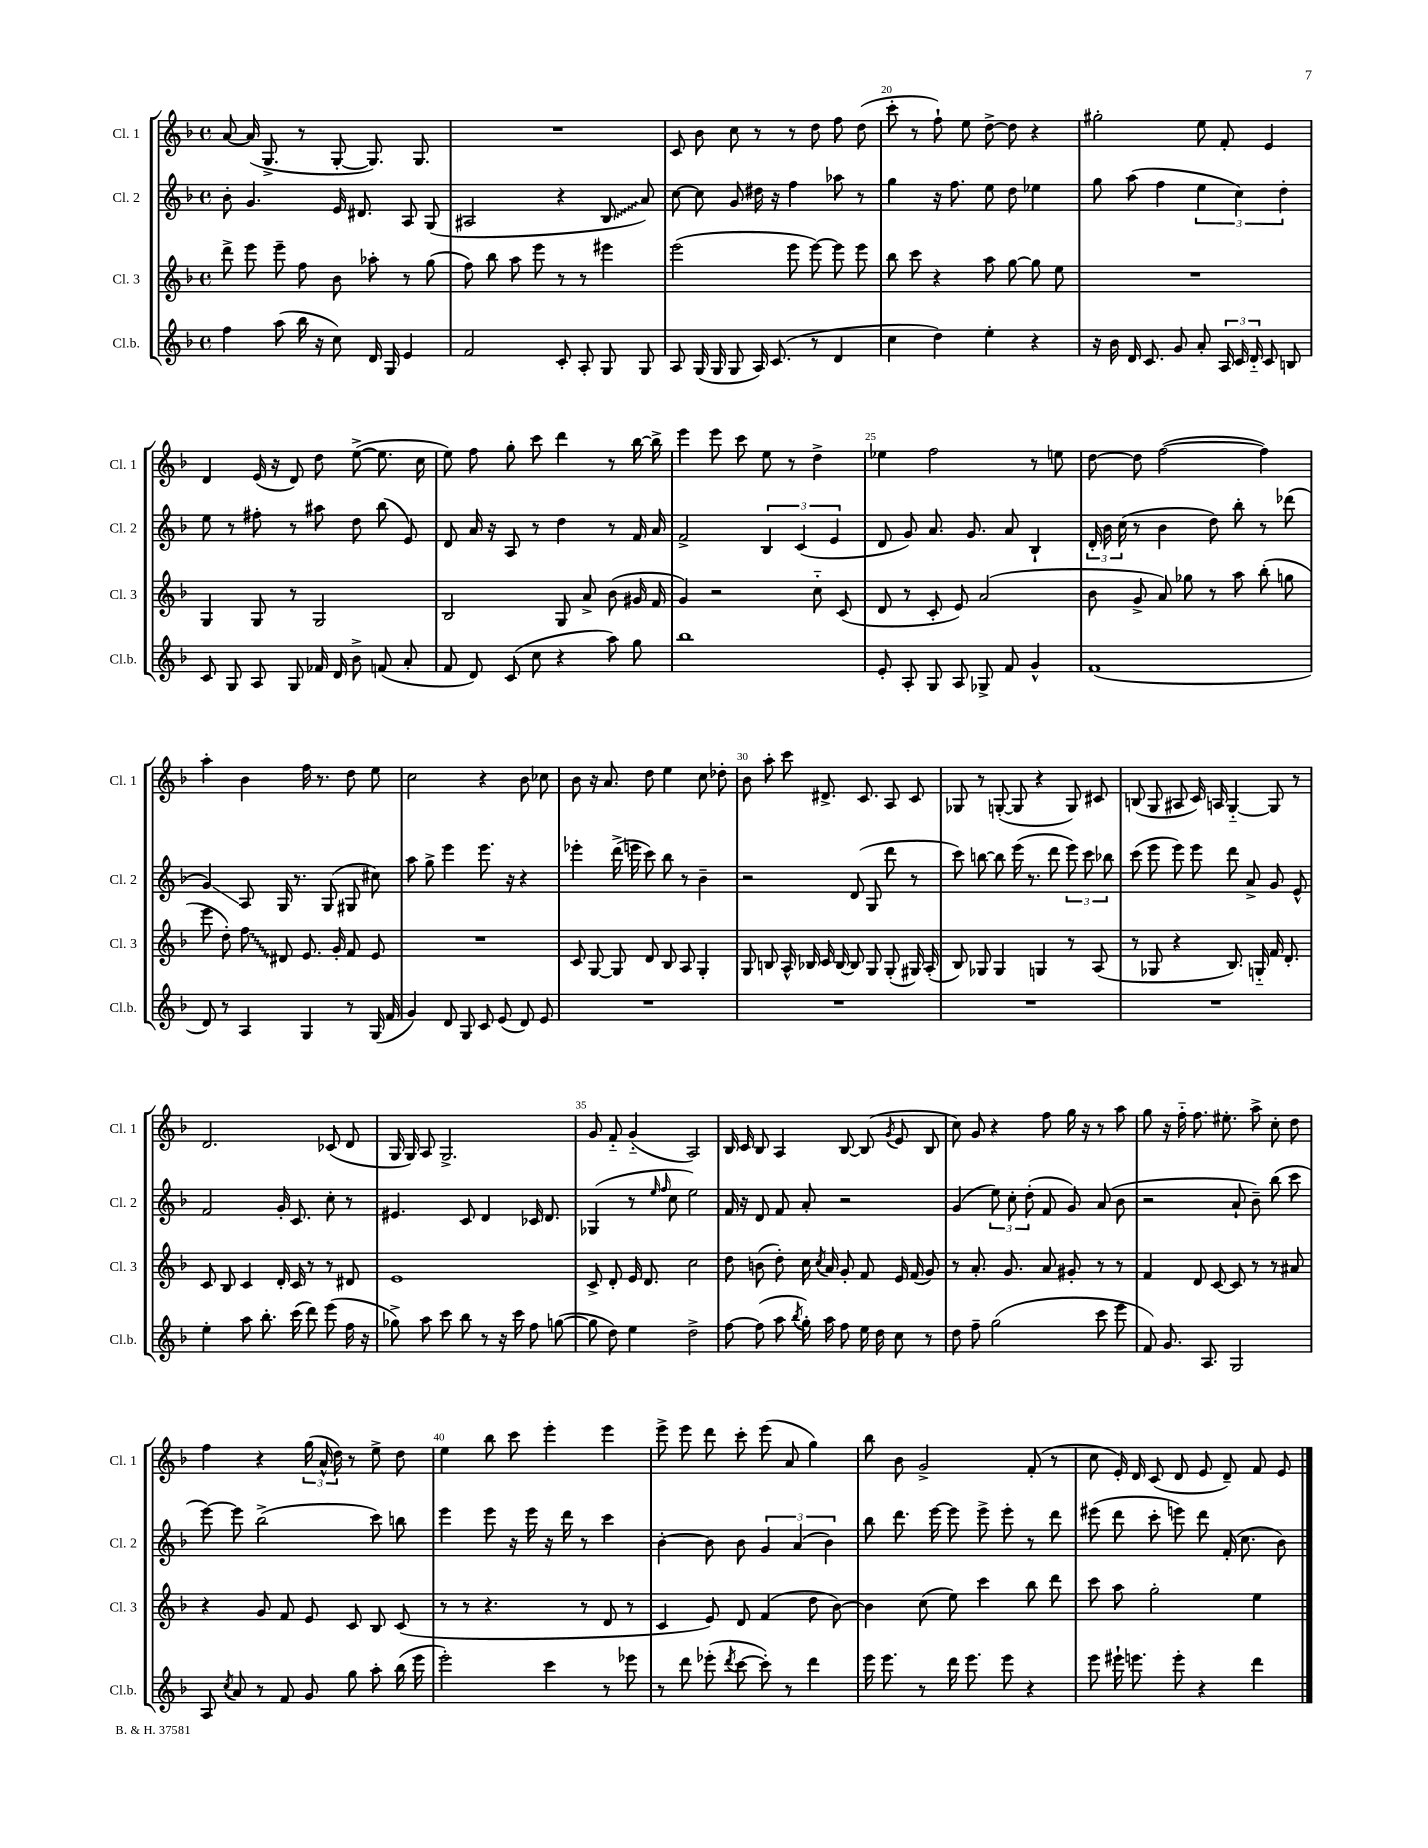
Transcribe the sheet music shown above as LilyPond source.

<<
\new StaffGroup <<
\new Staff = "s0" \with { instrumentName = "Cl. 1" shortInstrumentName = "Cl. 1" } {
    \clef treble \key f \major \defaultTimeSignature \time 4/4
    \autoBeamOff a'8~ a'16( g8.-> r8 g8~-. g8.) g8. |
    R1 |
    c'8 bes'8 c''8 r8 r8 d''8 f''8 d''8( |
    c'''8-. r8 f''8-!) e''8 d''8~-> d''8 r4 |
    gis''2-. e''8 f'8-. e'4 |
    d'4 e'16( r16 d'8) d''8 e''8~->( e''8. c''16 |
    e''8) f''8 g''8-. c'''8 d'''4 r8 bes''16~ bes''16-> |
    e'''4 e'''8 c'''8 e''8 r8 d''4-> |
    ees''4 f''2 r8 e''8 |
    d''8~ d''8 f''2~( f''4) |
    a''4-. bes'4 f''16 r8. d''8 e''8 |
    c''2 r4 bes'8 ces''8 |
    bes'8 r16 a'8. d''8 e''4 c''8 des''8-. |
    bes'8 a''8-. c'''8 dis'8.-> c'8. a8 c'8 |
    ges8 r8 g8~-.( g8 r4 g8) cis'8 |
    b8( g8 ais8 c'16) a16 g4~-_ g8 r8 |
    d'2. ces'8( d'8 |
    g16 g16) a8 g2.-> |
    g'8 f'8-_ g'4-_( a2) |
    bes16 c'16 bes8 a4 bes8~ bes8( \acciaccatura { g'8 } e'8 bes8 |
    c''8) g'8 r4 f''8 g''16 r16 r8 a''8 |
    g''8 r16 f''16-_ f''8. eis''8.-. a''8-> c''8-. d''8 |
    f''4 r4 \tuplet 3/2 { g''16( a'16-^ d''16) } r8 e''8-> d''8 |
    e''4 bes''8 c'''8 e'''4-. e'''4 |
    e'''8-> e'''8 d'''8 c'''8-. e'''8( a'8 g''4) |
    bes''8 bes'8 g'2-> f'8-.( r8 |
    c''8 e'16-.) d'16 c'8( d'8 e'8 d'8--) f'8 e'8 \bar "|." |
}
\new Staff = "s1" \with { instrumentName = "Cl. 2" shortInstrumentName = "Cl. 2" } {
    \clef treble \key f \major \defaultTimeSignature \time 4/4
    \autoBeamOff bes'8-. g'4. e'16 dis'8. a8 g8( |
    ais2 r4 \once \override Glissando.style = #'zigzag bes8\glissando a'8) |
    c''8~ c''8 g'8 dis''16 r16 f''4 aes''8 r8 |
    g''4 r16 f''8. e''8 d''8 ees''4 |
    g''8 a''8( f''4 \tuplet 3/2 { e''4 c''4) d''4-. } |
    e''8 r8 fis''8-. r8 ais''8 d''8 bes''8( e'8) |
    d'8 a'16 r16 a8 r8 d''4 r8 f'16 a'16 |
    f'2-> \tuplet 3/2 { bes4 c'4( e'4 } |
    d'8 g'8) a'8. g'8. a'8 bes4-! |
    \tuplet 3/2 { d'16-. bes'16 c''16( } r8 bes'4 d''8) bes''8-. r8 des'''8( |
    g'4\glissando) a8 g16 r8. g8( gis8 cis''8) |
    a''8 g''8-> e'''4 e'''8. r16 r4 |
    ees'''4-. d'''16->( e'''16 c'''8) bes''8 r8 bes'4-- |
    r2 d'8( g8 d'''8 r8 |
    c'''8) b''8~ b''8 e'''16( r8. d'''8 \tuplet 3/2 { e'''8) c'''8 bes''8 } |
    c'''8( e'''8 e'''8) e'''8 d'''8 a'8-> g'8 e'8-^ |
    f'2 g'16-. c'8. c''8-. r8 |
    eis'4. c'8 d'4 ces'16 d'8. |
    ges4( r8 \grace { e''16 f''16 } c''8 e''2) |
    f'16 r16 d'8 f'8 a'8-. r2 |
    g'4( \tuplet 3/2 { e''8) c''8-. d''8-.( } f'8 g'8) a'8( bes'8 |
    r2 a'8-! bes'8--) bes''8( c'''8 |
    e'''8~) e'''8 bes''2->( c'''8) b''8 |
    e'''4 e'''8 r16 e'''16 r16 d'''16 r8 c'''4 |
    bes'4~-. bes'8 bes'8 \tuplet 3/2 { g'4 a'4( bes'4) } |
    bes''8 d'''8. e'''16~ e'''8 e'''8-> e'''8-. r8 d'''8 |
    eis'''8( d'''8 c'''8-. e'''8) d'''8 f'16-.( c''8. bes'8) \bar "|." |
}
\new Staff = "s2" \with { instrumentName = "Cl. 3" shortInstrumentName = "Cl. 3" } {
    \clef treble \key f \major \defaultTimeSignature \time 4/4
    \autoBeamOff d'''8-> e'''8 e'''8-- f''8 bes'8 aes''8-. r8 g''8( |
    f''8) bes''8 a''8 e'''8 r8 r8 eis'''4 |
    e'''2( e'''8 e'''8~) e'''8 e'''8 |
    bes''8 c'''8 r4 a''8 g''8~ g''8 e''8 |
    R1 |
    g4 g8 r8 g2 |
    bes2 g8 a'8-> bes'8( gis'16 f'16 |
    g'4) r2 c''8-_ c'8( |
    d'8 r8 c'8-. e'8) a'2( |
    bes'8 g'8-> a'8) ges''8 r8 a''8 bes''8-.( g''8 |
    e'''8 d''8-.) \once \override Glissando.style = #'zigzag f''8\glissando dis'8 e'8. g'16-. f'8 e'8 |
    R1 |
    c'8 g8~ g8 d'8 bes8 a8 g4-. |
    g8 b8 a16-^ bes16 c'16 bes16~ bes8 g8 g8-.( gis16) a16-.( |
    bes8) ges8 ges4 g4 r8 a8( |
    r8 ges8 r4 bes8.) g16-_ f'16 d'8.-. |
    c'8 bes8 c'4 d'16-. c'16 r8 r8 dis'8 |
    e'1 |
    c'8-> d'8-. e'16 d'8. c''2 |
    d''8 b'8( d''8-.) c''16 \acciaccatura { c''8 } a'16 g'8-. f'8 e'16 f'16( g'8) |
    r8 a'8.-. g'8. a'8 gis'8-. r8 r8 |
    f'4 d'8 c'8~ c'8 r8 r8 ais'8 |
    r4 g'8 f'8 e'8 c'8 bes8 c'8( |
    r8 r8 r4. r8 d'8 r8 |
    c'4 e'8) d'8 f'4( d''8 bes'8~) |
    bes'4 c''8( e''8) c'''4 bes''8 d'''8 |
    c'''8 a''8 g''2-. e''4 \bar "|." |
}
\new Staff = "s3" \with { instrumentName = "Cl.b." shortInstrumentName = "Cl.b." } {
    \clef treble \key f \major \defaultTimeSignature \time 4/4
    \autoBeamOff f''4 a''8( bes''16 r16 c''8) d'16 g16 e'4 |
    f'2 c'8-. a8-. g8 g8 |
    a8 g16( g16 g8 a16) c'8.( r8 d'4 |
    c''4 d''4) e''4-. r4 |
    r16 bes'16 d'16 c'8. g'8 a'8-. \tuplet 3/2 { a16 c'16 d'16-_ } c'8 b8 |
    c'8 g8 a8 g8 fes'16 d'16 bes'8-> f'8( a'8-. |
    f'8 d'8) c'8( c''8 r4 a''8) g''8 |
    bes''1 |
    e'8-. a8-. g8 a8 ges8-> f'8 g'4-^ |
    f'1( |
    d'8) r8 a4 g4 r8 g16( f'16 |
    g'4) d'8 g8 c'8 e'8( d'8) e'8 |
    R1 |
    R1 |
    R1 |
    R1 |
    e''4-. a''8 bes''8.-. c'''16( d'''8) e'''8( f''16 r16 |
    ges''8->) a''8 c'''8 bes''8 r8 r16 c'''16 f''8 g''8~( |
    g''8 d''8) e''4 d''2-> |
    f''8~ f''8( a''8 \acciaccatura { bes''8 } g''16-.) a''16 f''8 e''16 d''16 c''8 r8 |
    d''8 f''8-- g''2( c'''8 e'''8 |
    f'8) g'8. a8. g2 |
    a8 \acciaccatura { c''8 } a'8 r8 f'8 g'8 g''8 a''8-. bes''16( e'''16 |
    e'''2-.) c'''4 r8 ees'''8 |
    r8 d'''8 ees'''8-.( \acciaccatura { d'''8 } c'''8~ c'''8-.) r8 d'''4 |
    e'''16 e'''8. r8 d'''16 e'''8. e'''8 r4 |
    e'''8 eis'''16-! e'''8. e'''8-. r4 d'''4 \bar "|." |
}
>>
>>
\layout { \context { \Score currentBarNumber = #17 \override BarNumber.break-visibility = ##(#f #t #t) barNumberVisibility = #(every-nth-bar-number-visible 5) } }
